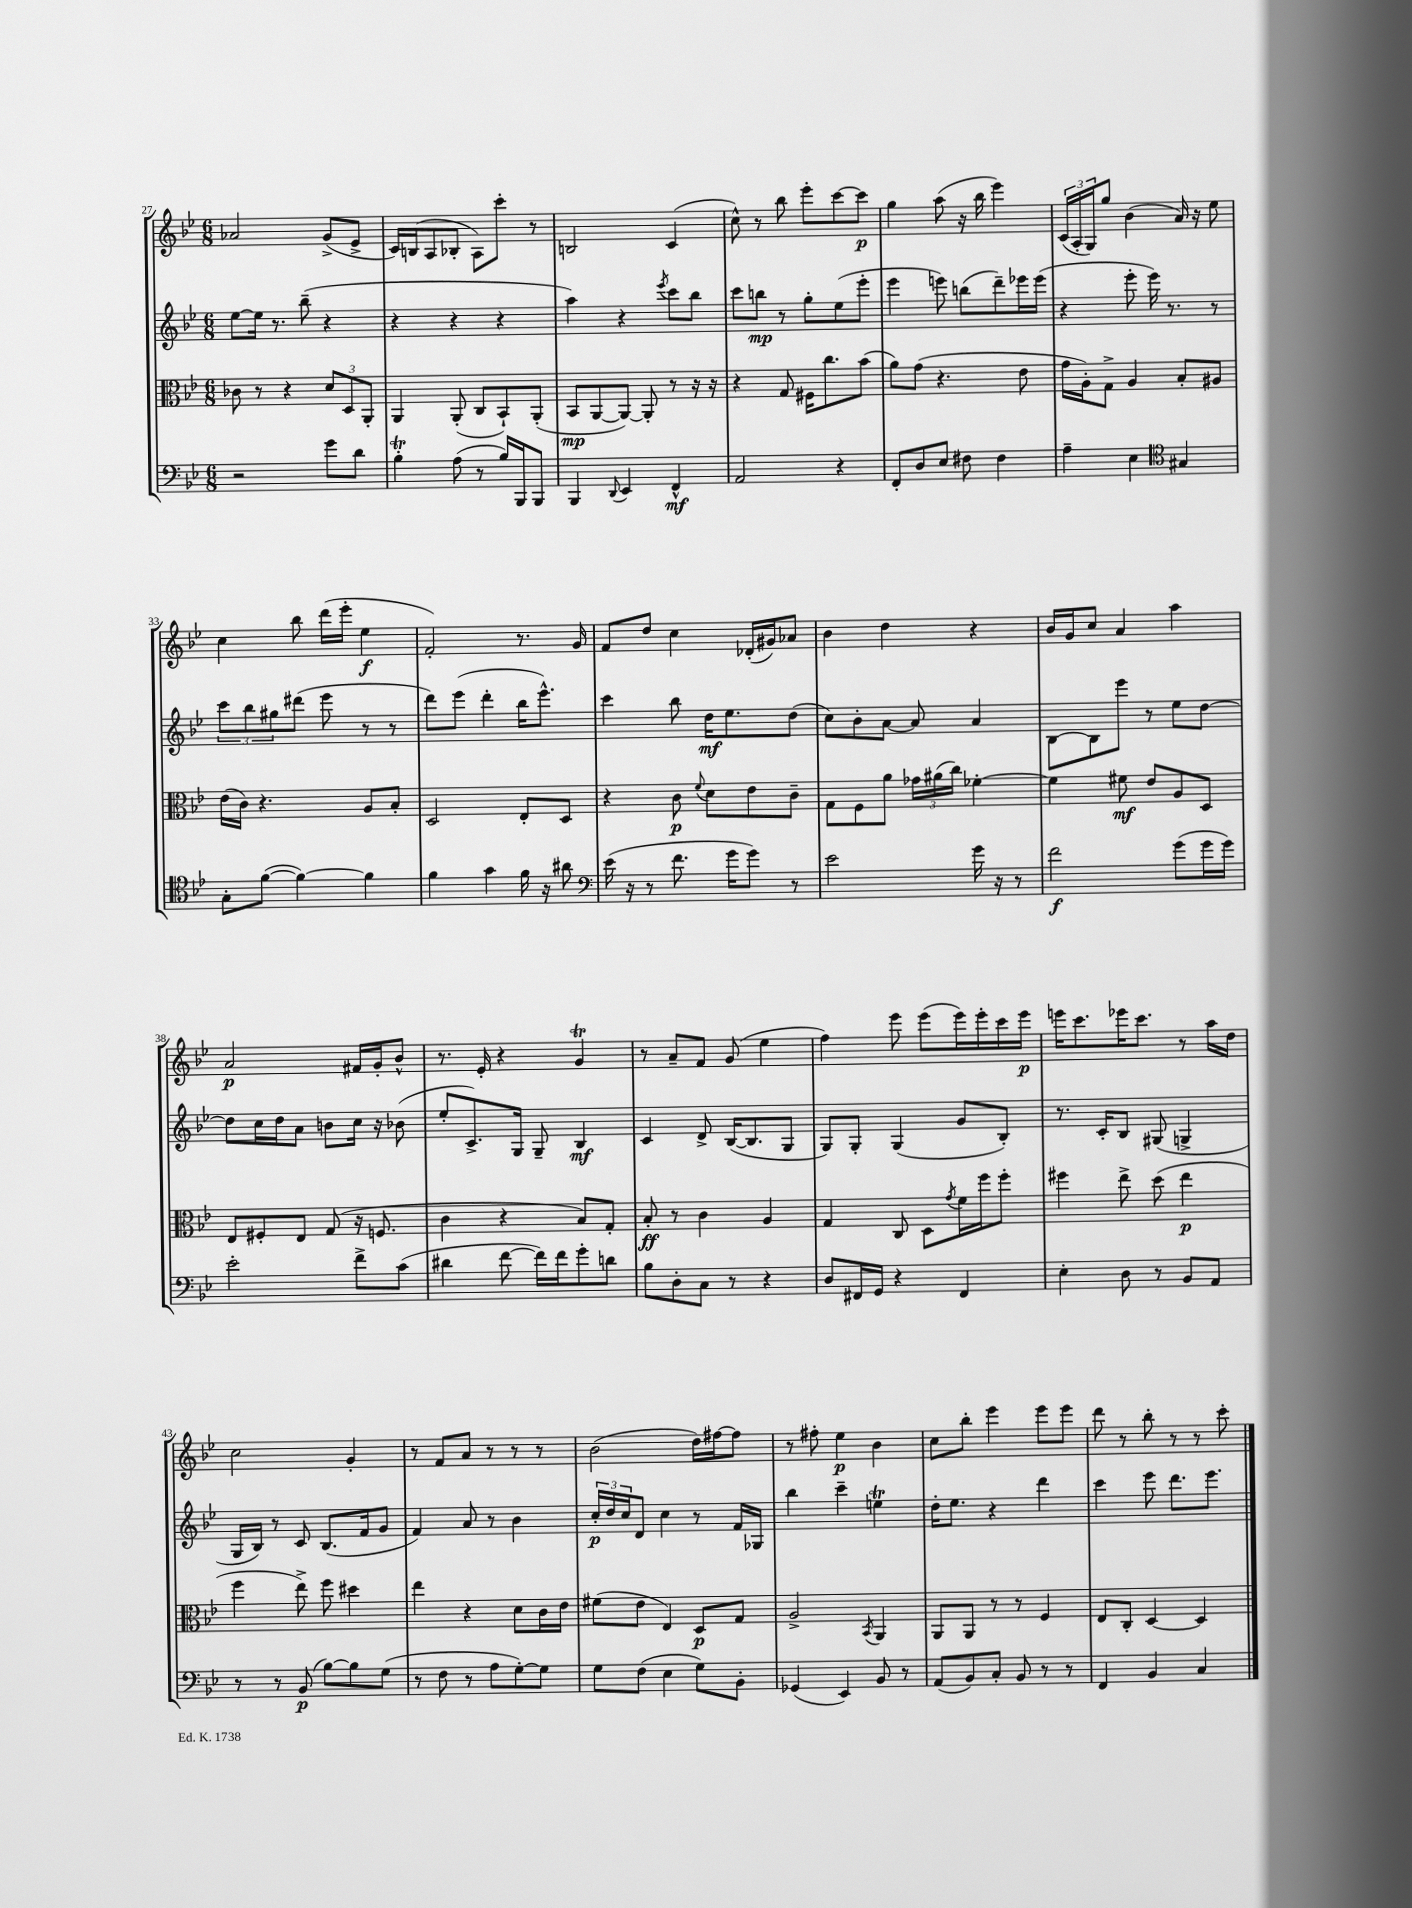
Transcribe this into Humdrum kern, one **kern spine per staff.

**kern	**kern	**kern	**kern
*staff4	*staff3	*staff2	*staff1
*clefF4	*clefC3	*clefG2	*clefG2
*k[b-e-]	*k[b-e-]	*k[b-e-]	*k[b-e-]
*M6/8	*M6/8	*M6/8	*M6/8
2r	8c-	[8ee-	2a-
.	8r	16ee-]	.
.	.	8.r	.
.	4r	.	.
.	.	(8bb-~	.
8g	12d	4r	(8g^
.	12D	.	.
8d	.	.	8e-^
.	12AA'	.	.
=	=	=	=
4B-'	4AA	4r	16c)
.	.	.	(16B
.	.	.	8A
(8A	(8AA'	4r	8B-'
8r	8C	.	8A)
16B-)	8BB-`)	4r	8ccc'
16BBB-	.	.	.
8BBB-	(8AA'	.	8r
=	=	=	=
4BBB-	8BB-	4aa)	2B
.	[8AA	.	.
8qqDD	.	.	.
4EE-	8AA_)	4r	.
.	8AA']	.	.
.	.	8qeee-	.
4FF^^	8r	8ccc	(4c
.	16r	8bb-	.
.	16r	.	.
=	=	=	=
2AA	4r	8ccc	8cc^^)
.	.	8bb	8r
.	8G	8r	8bb-
.	16F#	8gg'	8eee-'
.	8.cc	.	.
4r	.	(8ee-	[8ccc
.	(8b-	8eee-'	8ccc]
=	=	=	=
8FF'	8a)	4eee-	4gg
8D	(8g	.	.
8E-	4.r	8eee)	(8aa
8F#	.	(8bb	16r
.	.	.	16bb-
4F#	.	8ddd~)	4eee-)
.	8e-	16eee-	.
.	.	(16eee-	.
=	=	=	=
4A~	16g	4r	(24c
.	.	.	24A'
.	16A')	.	.
.	.	.	24G)
.	8G^	.	8gg
4E-	4A	8eee-'	(4b-
.	.	16eee-)	.
.	.	8.r	.
*clefC4	*	*	*
4G#	8B-'	.	16a)
.	.	.	16r
.	8A#	8r	8ee-
=	=	=	=
8G'	(16e-	12ccc	4cc
.	16c)	.	.
.	.	12bb-	.
([8f	4.r	.	.
.	.	12gg#	.
4f_)	.	(8ddd#	8bb-
.	.	8eee-	(16ddd
.	.	.	16eee-'
4f]	8A	8r	4ee-
.	8B-'	8r	.
=	=	=	=
4f	2D	8ddd)	2f')
.	.	(8eee-	.
4g	.	4ddd'	.
16f	8E-'	16bb-	8.r
16r	.	8.eee-^^)	.
8a#	8D	.	.
.	.	.	16g
=	=	=	=
*clefF4	*	*	*
(16e-	4r	4ccc	8f
16r	.	.	.
8r	.	.	8dd
8.f	8c	8bb-	4cc
.	8qqf	.	.
.	8d	16dd	.
16g	.	8.ee-	.
8g)	8e-	.	(16d-'
.	.	.	16g#)
8r	8c~	(8dd	8a-
=	=	=	=
2e-	8G	8cc)	4b-
.	8F	8b-'	.
.	8a	[8a	4dd
.	24g-	8a]	.
.	(24a#	.	.
.	24cc)	.	.
16g	[4f-'	4a	4r
16r	.	.	.
8r	.	.	.
=	=	=	=
2f	4f-]	[8B-	16b-
.	.	.	16g
.	.	8B-]	8cc
.	8f#	8eee-	4a
.	8e-	8r	.
(8g	8A	8ee-	4aa
16g	8D	[8dd	.
16g)	.	.	.
=	=	=	=
2e-'	8E-	8dd]	2a
.	8F#'	16cc	.
.	.	16dd	.
.	8E-	8a	.
.	(8G	8b	.
8f^	16r	16cc	16f#
.	8.F	16r	16g'
(8c	.	(8b-	8b-^^
=	=	=	=
4d#	4c	8ee-'	8.r
.	.	8.c^)	.
.	.	.	16e-'
[8f	4r	.	4r
.	.	16G	.
16f])	.	8G~	.
16f	.	.	.
8g'	8B-)	4B-	4g
8d	8G'	.	.
=	=	=	=
8B-	8B-'	4c	8r
8D'	8r	.	8a~
8C	4c	8d^	8f
8r	.	([16B-	(8g
.	.	8.B-]	.
4r	4A	.	4ee-
.	.	8G	.
=	=	=	=
8D	4G	8G)	4ff)
16FF#	.	8G'	.
16GG	.	.	.
4r	8C	(4G	8eee-
.	8D	.	(8eee-
.	8qg	.	.
4FF#	16f	8g	16eee-)
.	16ff	.	16eee-'
.	8ff'	8B-')	16ccc
.	.	.	16eee-
=	=	=	=
4E-'	4ff#	8.r	16eee
.	.	.	8.ccc
.	.	16c'	.
8D	8ee-^	8B-	16eee-
.	.	.	8.ccc
8r	(8dd	(8G#	.
8BB-	4ee-	4G^	8r
8AA	.	.	16aa
.	.	.	16dd
=	=	=	=
8r	4ff	16G	2cc
.	.	16B-)	.
8r	.	8r	.
(8BB-	8ee-^)	8c	.
[8B-)	8ff	(8.B-	.
8B-]	4dd#	.	4g'
.	.	16f	.
(8G	.	8g	.
=	=	=	=
8r	4ee-	4f)	8r
8F	.	.	8f
8r	4r	8a	8a
8A	.	8r	8r
[8G')	8d	4b-	8r
8G]	16c	.	8r
.	16e-	.	.
=	=	=	=
8G	(8f#	24cc'	(2b-
.	.	24dd	.
.	.	24cc	.
(8F	8e-	8d	.
4E-	4E-)	4cc	.
8G)	8D	8r	16dd)
.	.	.	[16ff#
8BB-'	8G	16f	8ff#]
.	.	16G-	.
=	=	=	=
(4GG-	2A^	4bb-	8r
.	.	.	8ff#'
4EE-)	.	4ccc~	4ee-
.	8qBB-	.	.
8BB-	4AA	4ee	4b-
8r	.	.	.
=	=	=	=
(8AA	8AA	16dd'	8cc
.	.	8.ee-	.
8BB-)	8AA	.	8bb-'
8C'	8r	4r	4eee-
8BB-	8r	.	.
8r	4F	4ddd	8eee-
8r	.	.	8eee-
=	=	=	=
4FF	8E-	4ccc	8ddd
.	8C'	.	8r
4BB-	[4D	8eee-	8bb-'
.	.	8.ddd	8r
4C	4D]	.	8r
.	.	8.eee-	.
.	.	.	8ccc'
==	==	==	==
*-	*-	*-	*-
